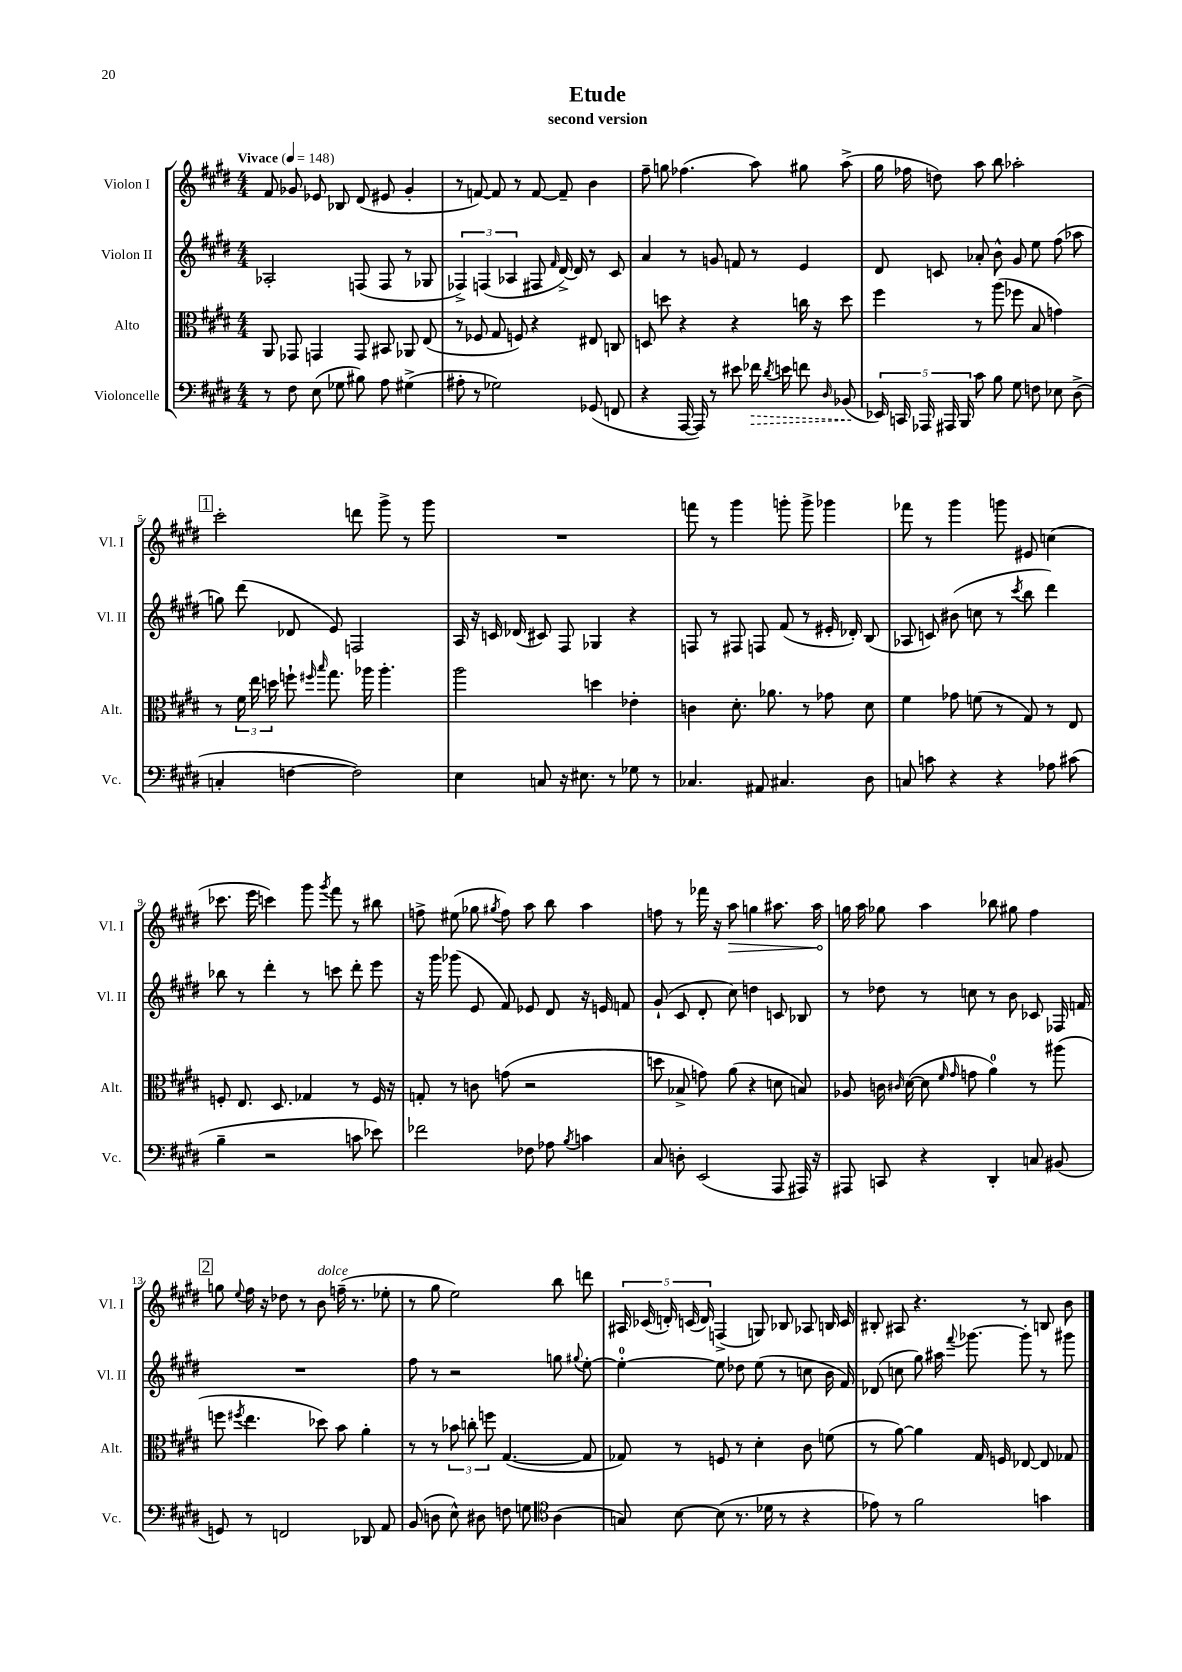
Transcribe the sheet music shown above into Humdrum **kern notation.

**kern	**dynam	**kern	**kern	**kern	**dynam
*part4	*part4	*part3	*part2	*part1	*part1
*staff4	*staff4	*staff3	*staff2	*staff1	*staff1
*I"Violoncelle	*	*I"Alto	*I"Violon II	*I"Violon I	*
*I'Vc.	*	*I'Alt.	*I'Vl. II	*I'Vl. I	*
*clefF4	*	*clefC3	*clefG2	*clefG2	*
*k[f#c#g#d#]	*	*k[f#c#g#d#]	*k[f#c#g#d#]	*k[f#c#g#d#]	*
*M4/4	*	*M4/4	*M4/4	*M4/4	*
*MM148	*	*MM148	*MM148	*MM148	*
=1	=1	=1	=1	=1	=1
!	!	!	!	!LO:TX:a:B:t=Vivace	!
8r	.	8AA/	2A-X'/	8f#/	.
8F#\	.	8GG-X/	.	8g-X/	.
(8E\	.	4GGn/	.	8e-X/	.
8G-X\	.	.	.	8B-X/	.
8B#X\)	.	8GG/	(8Fn/	(8d#/	.
8A\	.	8BB#X/	8F/	8e#X/	.
(4G#X^\	.	8AA-X/	8r	4g-'/	.
.	.	(8E/	8G-X/	.	.
=2	=2	=2	=2	=2	=2
8A#X'\	.	8r	6F-X^/)	8r	.
8r	.	8F-X/	.	[8fn/)	.
.	.	.	(6Fn/	.	.
2G-X\)	.	8G#/	.	8f/]	.
.	.	.	6A-X/	.	.
.	.	8Fn/)	.	8r	.
.	.	4r	8F#X/	[8f/	.
.	.	.	16qqf#/	.	.
.	.	.	[16d#^/)	8f~/]	.
.	.	.	16d#/]	.	.
(8GG-X/	.	8E#X/	8r	4b\	.
8FFn/	.	8Cn/	8c#/	.	.
=3	=3	=3	=3	=3	=3
4r	.	8Dn/	4a/	8ff#~\	.
.	.	8ddn\	.	8ggn\	.
[16AAA/	.	4r	8r	(4.ff-X\	.
16AAA/])	.	.	.	.	.
8r	.	.	8gn/	.	.
8e#X\	.	4r	8fn/	.	.
!	!LO:HP:b	!	!	!	!
16f-X\	>	.	8r	8aa\)	.
8qd#/	.	.	.	.	.
16en\	.	.	.	.	.
8fn\	.	16ccn\	4e/	8gg#X\	.
.	.	16r	.	.	.
16qqD#/	.	.	.	.	.
(8BB-X/	.	8dd\	.	(8aa^\	.
.	]	.	.	.	.
=4	=4	=4	=4	=4	=4
20EE-X/)	.	4ff#\	8d#/	16gg#\	.
20CCn/	.	.	.	.	.
.	.	.	.	16ff-X\	.
20AAA-X/	.	.	.	.	.
.	.	.	8cn/	8ddn\)	.
20AAA#X/	.	.	.	.	.
20BBB/	.	.	.	.	.
8c#\	.	8r	8a-X'/	8aa\	.
8B\	.	(8aa\	8b^^\	8bb\	.
8G#\	.	8ff-X\	8g#/	2aa-X'\	.
8Fn\	.	8B/	8ee\	.	.
8E-X\	.	4gn\)	(8ff#\	.	.
(8D#^\	.	.	8aa-X\	.	.
!!LO:LB:g=z
!!LO:REH:place=s1:t=1
=5	=5	=5	=5	=5	=5
4Cn'/	.	8r	8ggn\)	2ccc#'\	.
.	.	24f#\	(8ddd#\	.	.
.	.	24ee\	.	.	.
.	.	24ddn\	.	.	.
[4Fn\	.	8ffn`\	8d-X/	.	.
.	.	16qqff#X/	.	.	.
.	.	16qqbb/	.	.	.
.	.	8.gg#\	8e/)	.	.
2F\])	.	.	2Fn/	8dddn\	.
.	.	16aa-X\	.	.	.
.	.	4.aa-'\	.	8ggg#^\	.
.	.	.	.	8r	.
.	.	.	.	8ggg#\	.
=6	=6	=6	=6	=6	=6
4E\	.	2aa\	16A/	1r	.
.	.	.	16r	.	.
.	.	.	16cn/	.	.
.	.	.	(16d-X/	.	.
8Cn/	.	.	8c#X/)	.	.
16r	.	.	8F#/	.	.
8.E#X\	.	.	.	.	.
.	.	4ddn\	4G-X/	.	.
8r	.	.	.	.	.
8G-X\	.	4e-X'\	4r	.	.
8r	.	.	.	.	.
=7	=7	=7	=7	=7	=7
4.C-X/	.	4cn\	8Fn/	8fffn\	.
.	.	.	8r	8r	.
.	.	8.d#'\	8F#X/	4ggg#\	.
8AA#X/	.	.	8Fn/	.	.
.	.	8.a-X\	.	.	.
4.C#X/	.	.	(8f#/	8gggn'\	.
.	.	8r	8r	8ggg^\	.
.	.	8g-X\	16e#X'/	4ggg-X\	.
.	.	.	16d-X'/)	.	.
8D#\	.	8d#\	(8B/	.	.
=8	=8	=8	=8	=8	=8
8Cn/	.	4f#\	8A-X/	8fff-X\	.
8cn\	.	.	8cn/)	8r	.
4r	.	8g-X\	(8b#X\	4ggg#\	.
.	.	(8fn\	8ccn\	.	.
4r	.	8r	8r	8gggn\	.
.	.	.	8qccc#/	.	.
.	.	8G#/)	8bb\	8e#X/	.
8A-X\	.	8r	4ddd#\)	(4ccn\	.
(8c#X\	.	8E/	.	.	.
!!LO:LB:g=z
=9	=9	=9	=9	=9	=9
4B~\	.	8Fn'/	8bb-X\	8.ccc-X\	.
.	.	8.E/	8r	.	.
.	.	.	.	16eee\	.
2r	.	.	4ddd#'\	4cccn\)	.
.	.	8.D#/	.	.	.
.	.	4G-X/	8r	8ggg#\	.
.	.	.	.	8qggg#/	.
.	.	.	8cccn\	8fff#\	.
8cn\	.	8r	8ddd#'\	8r	.
8e-X\)	.	16F/	8eee\	8bb#X\	.
.	.	16r	.	.	.
=10	=10	=10	=10	=10	=10
2f-X\	.	8Gn'/	16r	8ffn^\	.
.	.	.	16ggg#\	.	.
.	.	8r	(8ggg-X\	(8ee#X\	.
.	.	8cn\	8e/	8gg-X\	.
.	.	.	.	8qgg#X/	.
.	.	(8gn\	8f#/)	8ff\)	.
8F-X\	.	2r	8e-X/	8aa\	.
8A-X\	.	.	8d#/	8bb\	.
8qB/	.	.	.	.	.
4cn\	.	.	16r	4aa\	.
.	.	.	16en/	.	.
.	.	.	8fn/	.	.
=11	=11	=11	=11	=11	=11
8C#/	.	8ddn\	(8g#`/	8ffn\	.
8Dn'\	.	8B-X^/	8c#/	8r	.
(2EE/	.	8gn\)	8d#'/	16fff-X\	.
.	.	.	.	16r	.
!	!	!	!	!	!LO:HP:b
.	.	(8a\	8cc#\)	8aa\	>
.	.	4r	4ddn\	4ggn\	.
8AAA/	.	8dn\	8cn/	8.aa#X\	.
16AAA#X/)	.	8Bn/)	8B-X/	.	.
16r	.	.	.	16aa#\	.
.	.	.	.	.	]
=12	=12	=12	=12	=12	=12
8AAA#X/	.	8A-X/	8r	16ggn\	.
.	.	.	.	16aa\	.
8CCn/	.	16cn\	8dd-X\	8gg-X\	.
.	.	16qqc#X/	.	.	.
.	.	([16d#\	.	.	.
4r	.	8d#\]	8r	4aa\	.
.	.	16qqf#/	.	.	.
.	.	16qqg#/	.	.	.
.	.	8gn\	8ccn\	.	.
4DD#'/	.	4a\)	8r	8bb-X\	.
.	.	.	8b\	8gg#X\	.
8Cn/	.	8r	8c-X/	4ff#\	.
(8BB#X/	.	(8aa#X\	16F-X/	.	.
.	.	.	16fn/	.	.
!!LO:LB:g=z
!!LO:REH:place=s1:t=2
=13	=13	=13	=13	=13	=13
8GGn/)	.	8ffn\	1r	8ggn\	.
.	.	8qff#X/	.	8qqee/	.
8r	.	4.ee\	.	16ff#\	.
.	.	.	.	16r	.
2FFn/	.	.	.	8dd-X\	.
.	.	.	.	8r	.
!	!	!	!	!LO:TX:a:i:t=dolce	!
.	.	8dd-X\)	.	8b\	.
.	.	8b\	.	(16ffn~\	.
.	.	.	.	8.r	.
8DD-X/	.	4a'\	.	.	.
8AA/	.	.	.	8ee-X'\	.
=14	=14	=14	=14	=14	=14
(8BB/	.	8r	8ff#\	8r	.
8Dn\	.	8r	8r	8gg#\	.
8E^^\)	.	12b-X\	2r	2ee\)	.
.	.	12ccn'\	.	.	.
8D#X\	.	.	.	.	.
.	.	12ffn\	.	.	.
8Fn\	.	([4.G#/	.	.	.
8Gn\	.	.	.	.	.
*clefC4	*	*	*	*	*
(4A\	.	.	8ggn\	8bb\	.
.	.	.	8qqgg#X/	.	.
.	.	8G#/]	[8ee'\	8dddn\	.
=15	=15	=15	=15	=15	=15
8Gn/)	.	8G-X/)	4ee'\_	20A#X/	.
.	.	.	.	(20c-X/	.
.	.	.	.	20dn'/)	.
[8B\	.	8r	.	.	.
.	.	.	.	(20cn/	.
.	.	.	.	20d/)	.
(8B\]	.	8Fn/	8ee\]	(4Fn^/	.
8.r	.	8r	8dd-X\	.	.
.	.	4d#'\	(8ee\	8Gn/)	.
16d-X\	.	.	.	.	.
8r	.	.	8r	8B-X/	.
4r	.	8c#\	8ccn\	8A-X/	.
.	.	(8fn\	16b\	16Bn/	.
.	.	.	16f#/)	16c/	.
=16	=16	=16	=16	=16	=16
8e-X\)	.	8r	(8d-X/	8B#X'/	.
8r	.	[8a\)	8ccn\	8A#X/	.
2f#\	.	4a\]	8gg#\)	4.r	.
.	.	.	16aa#X\	.	.
.	.	.	8qqfff#/	.	.
.	.	.	[8.ggg-X\	.	.
.	.	16G#/	.	.	.
.	.	16Fn/	.	.	.
.	.	[8E-X/	8ggg-'\]	8r	.
4gn\	.	8E-/]	8r	8Bn/	.
.	.	8G-X/	8ggg#X\	8b\	.
==	==	==	==	==	==
*-	*-	*-	*-	*-	*-
